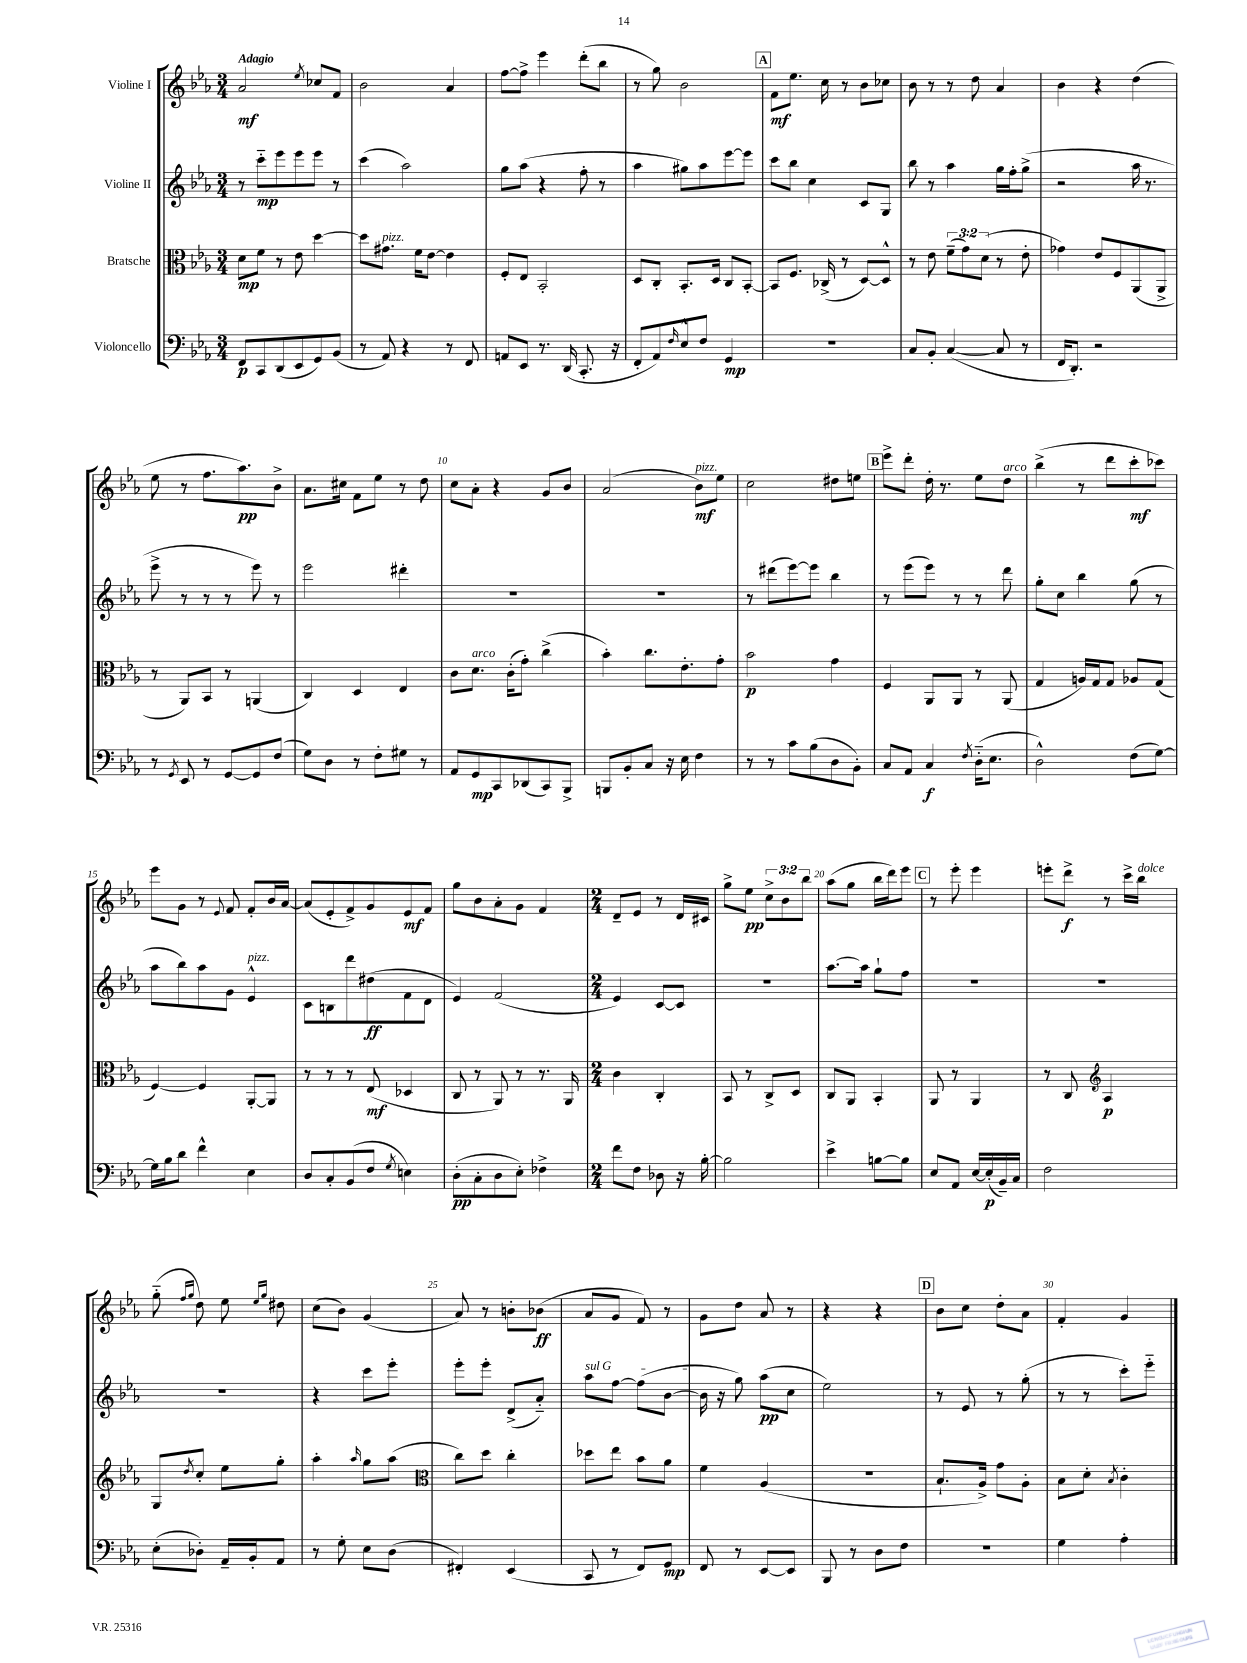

**kern	**kern	**kern	**kern
*staff4	*staff3	*staff2	*staff1
*clefF4	*clefC3	*clefG2	*clefG2
*k[b-e-a-]	*k[b-e-a-]	*k[b-e-a-]	*k[b-e-a-]
*M3/4	*M3/4	*M3/4	*M3/4
8FF	8d	8r	2a-
8CC	8f	8ccc'~	.
(8DD	8r	8eee-	.
8EE-	8e-	8eee-	.
.	.	.	8qee-
8GG)	[4dd	8eee-	8cc-
(8BB-	.	8r	8f
=	=	=	=
8r	8dd]	(4ccc	2b-
8AA-)	8.g#	.	.
4r	.	2aa-)	.
.	16f	.	.
.	[8e-	.	.
8r	4e-]	.	4a-
8FF	.	.	.
=	=	=	=
8AA	8F'	8gg	[8ff
8EE-	8E-	(8aa-	8ff^]
8.r	2BB-'	4r	4eee-
(16DD	.	.	.
8.CC'	.	8ff'	(8ddd'
.	.	8r	8bb-
16r	.	.	.
=	=	=	=
8FF'	8D	4aa-	8r
8AA-)	8C'	.	8gg)
16qqF	.	.	.
8E-^^	8.BB-'	8gg#)	2b-
8F	.	8aa-	.
.	16D	.	.
4GG	8C	[8eee-	.
.	[8BB-'	8eee-]	.
=	=	=	=
2.r	8BB-]	8ccc	8f
.	8.F	8bb-	8.ee-
.	.	4cc	.
.	(16C-^	.	16cc
.	8r	.	8r
.	[8D)	8c	8b-
.	8D^^]	8G	8cc-
=	=	=	=
8C	8r	8bb-	8b-
8BB-'	8e-	8r	8r
([4C	(12f~	4aa-	8r
.	12g)	.	.
.	.	.	8dd
.	(12d	.	.
8C]	8r	16gg	4a-
.	.	16ff'	.
8r	8e-'	(8gg^	.
=	=	=	=
16FF	4g-)	2r	4b-
8.DD')	.	.	.
2r	8e-	.	4r
.	8F	.	.
.	(8AA-	16aa-	(4dd
.	.	8.r	.
.	8AA-^	.	.
=	=	=	=
8r	8r	8eee-^	8ee-
8qGG	.	.	.
8EE-	8AA-)	8r	8r
8r	8BB-	8r	8.ff
[8GG	8r	8r	.
.	.	.	8.aa-)
8GG]	(4AA	8eee-)	.
(8F	.	8r	8b-^
=	=	=	=
8G)	4C)	2eee-	8.a-
8D	.	.	.
.	.	.	16cc#
8r	4D	.	8f
8F'	.	.	8ee-
8G#	4E-	4ddd#'	8r
8r	.	.	8dd
=	=	=	=
8AA-	8c	2.r	8cc
8GG	8.d	.	8a-'
8CC	.	.	4r
.	(16c'	.	.
(8DD-	8g')	.	.
8CC)	(4cc^	.	8g
8BBB-^	.	.	8b-
=	=	=	=
8BBB	4b-')	2.r	(2a-
8BB-'	.	.	.
8C	8.cc	.	.
16r	.	.	.
16E-	8.e-'	.	.
4F	.	.	8b-)
.	8g'	.	8ee-
=	=	=	=
8r	2b-	8r	2cc
8r	.	(8ddd#	.
8c	.	[8eee-)	.
(8B-	.	8eee-]	.
8D	4g	4bb-	8dd#
8BB-')	.	.	8ee
=	=	=	=
8C	4F	8r	8eee-^
8AA-	.	(8eee-	8ddd'
4C	8AA-	8eee-)	16dd'
.	.	.	8.r
.	8AA-	8r	.
8qF	.	.	.
(16D'~	8r	8r	8ee-
8.E-	.	.	.
.	(8AA-	8ddd	8dd
=	=	=	=
2D^^)	4G	8gg'	(4bb-^
.	.	8cc	.
.	16A)	4bb-	8r
.	16G	.	.
.	8G	.	8ddd
(8F	8A-	(8gg	8ccc'
[8G)	(8G	8r	8ccc-)
=	=	=	=
16G]	[4F)	8aa-	8eee-
16B-	.	.	.
8d	.	8bb-)	8g
4f^^	4F]	8aa-	8r
.	.	.	8qqe-
.	.	8g	8f
4E-	[8AA-'	4e-^^	8f'
.	8AA-]	.	16b-
.	.	.	[16a-
=	=	=	=
8D	8r	8c	(8a-]
8C'	8r	8B	8e-'
(8BB-	8r	8ddd	8f^)
8F	(8E-	(8dd#	8g
8qG	.	.	.
4E)	4D-	8f	8e-
.	.	8d	8f
=	=	=	=
(8D'	8C	4e-)	8gg
8C'	8r	.	8b-
8D	8AA-)	(2f	8a-'
8E-')	8r	.	8g
4F-^	8.r	.	4f
.	16AA-	.	.
=	=	=	=
*M2/4	*M2/4	*M2/4	*M2/4
8f	4c	4e-)	8d~
8F	.	.	8e-
8D-	4C'	[8c	8r
16r	.	8c]	16d
[16B-'	.	.	16c#
=	=	=	=
2B-]	8BB-	2r	8gg^
.	8r	.	8ee-
.	8C^	.	12cc^
.	.	.	12b-
.	8D	.	.
.	.	.	12bb-
=	=	=	=
4e-^	8C	[8.aa-	(8aa-
.	8AA-	.	8gg
.	.	16aa-]	.
[8B	4BB-'	8gg`	16bb-
.	.	.	16ddd)
8B]	.	8ff	8eee-
=	=	=	=
8E-	8AA-	2r	8r
8AA-	8r	.	8eee-'
[16E-	4AA-	.	4eee-
(16E-']	.	.	.
16BB-~)	.	.	.
16C	.	.	.
=	=	=	=
2F	8r	2r	8eee'
.	8C	.	8ddd^
*	*clefG2	*	*
.	4A-	.	8r
.	.	.	16ccc^
.	.	.	16bb-
=	=	=	=
(8E-'	8G	2r	(8gg'~
.	.	.	16qqff
.	8qdd	.	16qqgg
8D-')	8cc'	.	8dd)
16AA-~	8ee-	.	8ee-
16BB-'	.	.	.
.	.	.	16qqee-
.	.	.	16qqgg
8AA-	8gg'	.	8dd#
=	=	=	=
8r	4aa-'	4r	(8cc
8G'	.	.	8b-)
.	16qqaa-	.	.
8E-	8gg	8ccc	(4g
(8D	(8aa-	8eee-'	.
=	=	=	=
*	*clefC3	*	*
4FF#')	8cc)	8eee-'	8a-)
.	8dd	8eee-'	8r
(4EE-	4cc'	(8d^	8b'
.	.	8a-'~)	(8b-
=	=	=	=
8CC	8dd-	8aa-	8a-
8r	8ee-	[8ff	8g
8FF)	8b-	(8ff]	8f)
8GG	8a-	[8b-	8r
=	=	=	=
8FF	4f	16b-]	8g
.	.	16r	.
8r	.	8gg)	8dd
[8EE-	(4A-	(8aa-	8a-
8EE-]	.	8cc	8r
=	=	=	=
8BBB-	2r	2ee-)	4r
8r	.	.	.
8D	.	.	4r
8F	.	.	.
=	=	=	=
2r	8.B-`	8r	8b-
.	.	8e-	8cc
.	16A-^)	.	.
.	8g	8r	8dd'
.	8A-'	(8gg'	8a-
=	=	=	=
4G	8B-	8r	4f'
.	8d'	8r	.
.	8qB-	.	.
4A-'	4c'	8ccc')	4g
.	.	8eee-'~	.
==	==	==	==
*-	*-	*-	*-
